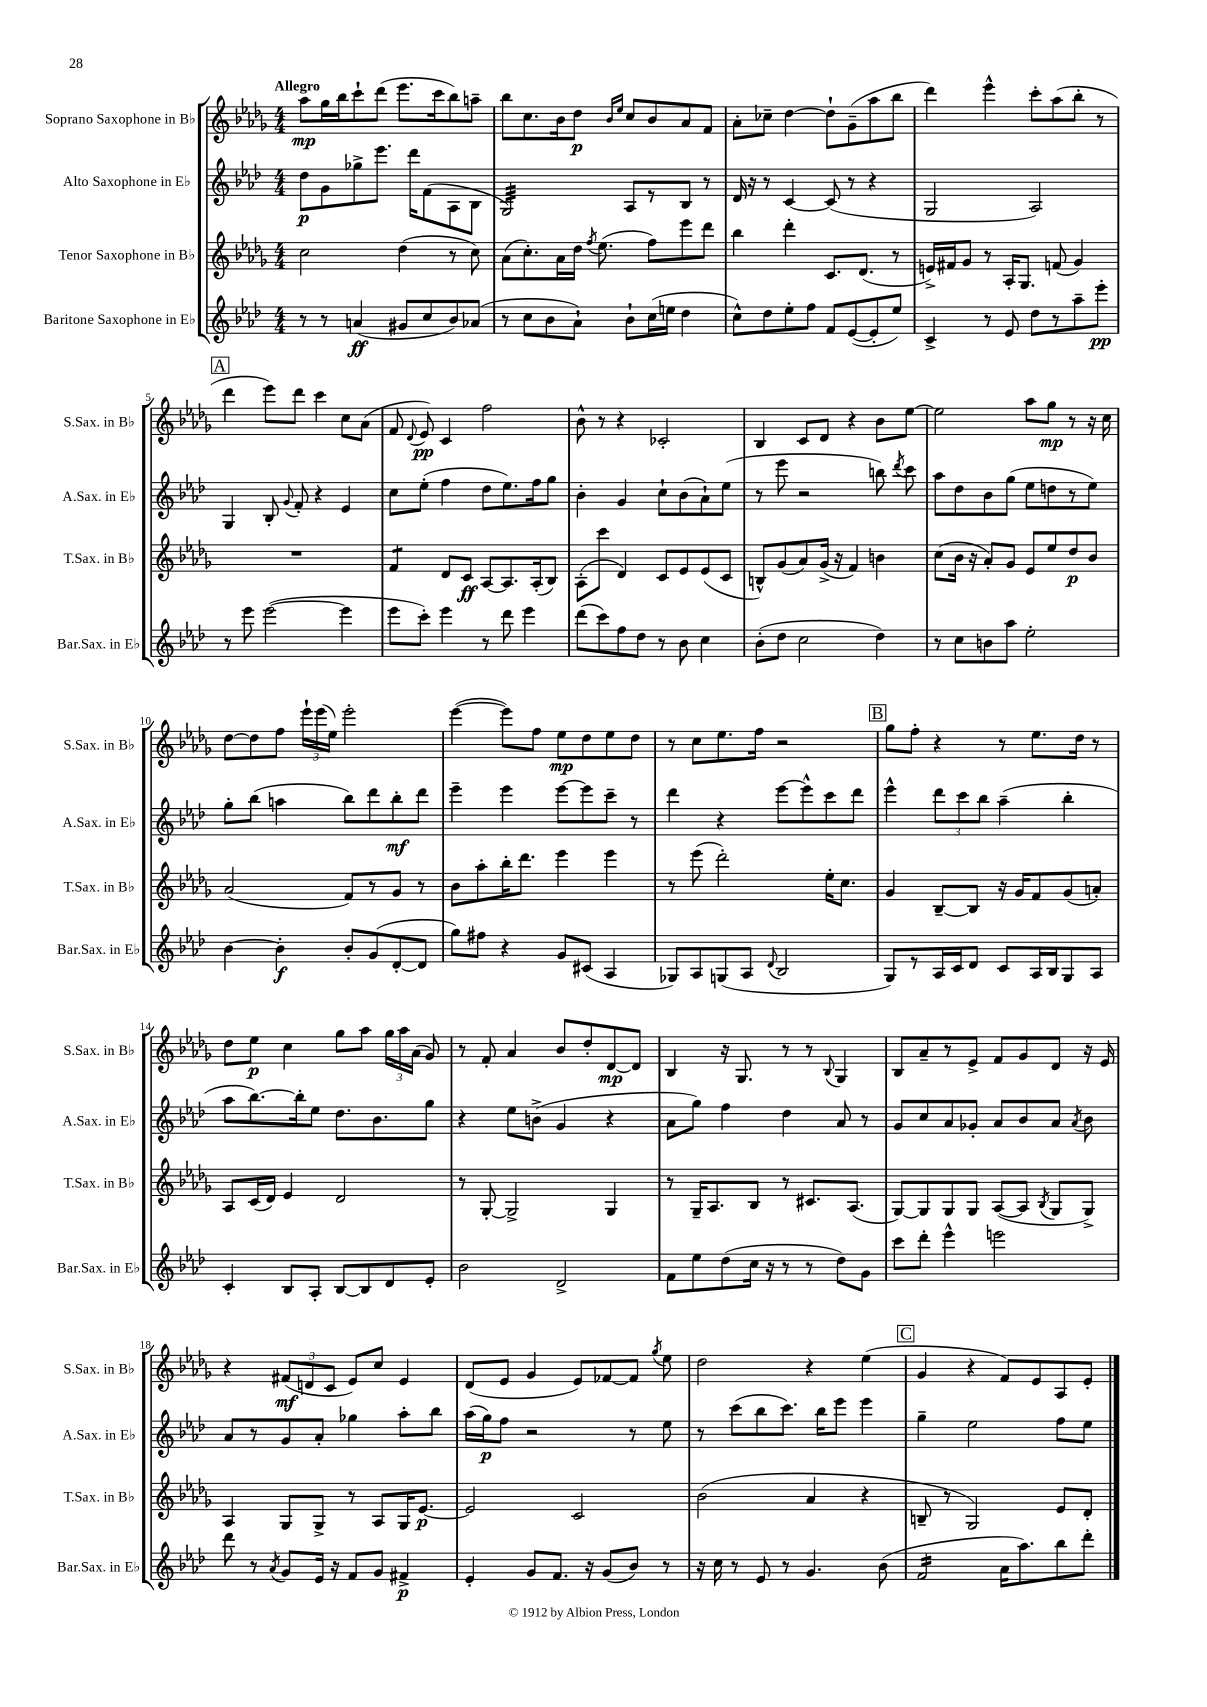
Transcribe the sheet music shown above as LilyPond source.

<<
\new StaffGroup <<
\new Staff = "s0" \with { instrumentName = "Soprano Saxophone in Bb" shortInstrumentName = "S.Sax. in Bb" } {
    \clef treble \key des \major \numericTimeSignature \time 4/4 \tempo "Allegro"
    \autoBeamOff aes''8[\mp ges''16 bes''16 c'''8-! des'''8]( ees'''8.[ c'''16 bes''8) a''8]-- |
    bes''8[ c''8. bes'16 des''8]\p \grace { bes'16[ ees''16] } c''8[ bes'8 aes'8 f'8] |
    aes'8[-. ces''8]-- des''4~ des''8[-! ges'8--( aes''8 bes''8] |
    des'''4) ees'''4-^ c'''8[-. aes''8( bes''8]-. r8 |
    \mark \markup { \box "A" } des'''4 ees'''8[) des'''8] c'''4 c''8[ aes'8]( |
    f'8 \appoggiatura { des'8 } ees'8\pp) c'4 f''2 |
    bes'8-^ r8 r4 ces'2-. |
    bes4 c'8[ des'8] r4 bes'8[ ees''8]~ |
    ees''2 aes''8[ ges''8]\mp r8 r16 c''16 |
    des''8[~ des''8 f''8] \tuplet 3/2 { ees'''16[-! ees'''16( ees''16]) } ees'''2-. |
    ees'''4~( ees'''8[) f''8] ees''8[\mp des''8 ees''8 des''8] |
    r8 c''8[ ees''8. f''16] r2 |
    \mark \markup { \box "B" } ges''8[ f''8]-. r4 r8 ees''8.[ des''16] r8 |
    des''8[ ees''8]\p c''4 ges''8[ aes''8] \tuplet 3/2 { ges''16[ aes''16 aes'16]( } ges'8) |
    r8 f'8-. aes'4 bes'8[ des''8-. des'8~\mp des'8] |
    bes4 r16 ges8. r8 r8 \appoggiatura { bes8 } ges4 |
    bes8[ aes'8-- r8 ees'8]-> f'8[ ges'8 des'8] r16 ees'16 |
    r4 \tuplet 3/2 { fis'8[\mf( d'8 c'8] } ees'8[) c''8] ees'4 |
    des'8[( ees'8] ges'4 ees'8[) fes'8~ fes'8] \acciaccatura { ges''8 } ees''8 |
    des''2 r4 ees''4( |
    \mark \markup { \box "C" } ges'4 r4 f'8[) ees'8 aes8 ees'8]-. \bar "|." |
}
\new Staff = "s1" \with { instrumentName = "Alto Saxophone in Eb" shortInstrumentName = "A.Sax. in Eb" } {
    \clef treble \key aes \major \numericTimeSignature \time 4/4
    \autoBeamOff des''8[\p g'8 ges''8-> ees'''8.] des'''16[ f'8( aes8 bes8] |
    g2:32) aes8[ r8 bes8] r8 |
    des'16 r16 r8 c'4~ c'8( r8 r4 |
    g2 aes2) |
    \mark \markup { \box "A" } g4 bes8-. \appoggiatura { g'8 } f'8-. r4 ees'4 |
    c''8[ ees''8]-.( f''4 des''8[ ees''8.) f''16 g''8] |
    bes'4-. g'4 c''8[-! bes'8( aes'8-!) ees''8]( |
    r8 ees'''8 r2 b''8) \acciaccatura { des'''8 } c'''8 |
    aes''8[ des''8 bes'8 g''8]( ees''8[ d''8 r8 ees''8]) |
    g''8[-. bes''8]( a''4 bes''8[) des'''8 bes''8-.\mf des'''8] |
    ees'''4-- ees'''4 ees'''8[~ ees'''8 c'''8]-- r8 |
    des'''4 r4 ees'''8[~ ees'''8-^ c'''8 des'''8] |
    \mark \markup { \box "B" } ees'''4-^ \tuplet 3/2 { des'''8[ c'''8 bes''8] } aes''4--( bes''4-. |
    aes''8[ bes''8.~) bes''16-. ees''8] des''8.[ bes'8. g''8] |
    r4 ees''8[ b'8]->( g'4 r4 |
    aes'8[ g''8]) f''4 des''4 aes'8 r8 |
    g'8[ c''8 aes'8 ges'8]-. aes'8[ bes'8 aes'8] \acciaccatura { aes'8 } bes'8 |
    aes'8[ r8 g'8 aes'8]-. ges''4 aes''8[-. bes''8] |
    aes''16[( g''16\p) f''8] r2 r8 ees''8 |
    r8 c'''8[( bes''8 c'''8.]) bes''16[ ees'''8] ees'''4 |
    \mark \markup { \box "C" } g''4-- ees''2 f''8[ ees''8] \bar "|." |
}
\new Staff = "s2" \with { instrumentName = "Tenor Saxophone in Bb" shortInstrumentName = "T.Sax. in Bb" } {
    \clef treble \key des \major \numericTimeSignature \time 4/4
    \autoBeamOff c''2 des''4( r8 c''8) |
    aes'8[( c''8.-.) aes'16 des''16] \acciaccatura { f''8 } ees''8.( f''8[) ees'''8 des'''8] |
    bes''4 des'''4-. c'8.[ des'8.]( r8 |
    e'16[->) fis'16 ges'8] r8 aes16[-. ges8.] f'8( ges'4) |
    \mark \markup { \box "A" } R1 |
    f'4:8 des'8[ c'8]\ff aes8[~ aes8. aes16-.( bes8]) |
    aes8[-.( c'''8] des'4) c'8[ ees'8 ees'8( c'8] |
    b8[-^) ges'8( aes'8) ges'16]->( r16 f'4) b'4 |
    c''8[( bes'16] r16 aes'8[-.) ges'8] ees'8[ ees''8 des''8\p bes'8] |
    aes'2( f'8[) r8 ges'8] r8 |
    bes'8[ aes''8-. bes''16-. des'''8.] ees'''4 ees'''4 |
    r8 ees'''8( des'''2-.) ees''16[-. c''8.] |
    \mark \markup { \box "B" } ges'4 bes8[~-- bes8] r16 ges'16[ f'8 ges'8( a'8]-.) |
    aes8[ c'16( des'16]) ees'4 des'2 |
    r8 ges8~-. ges2-> ges4 |
    r8 ges16[-- aes8. bes8] r8 cis'8.[ aes8.]( |
    ges8[~) ges8 ges8 ges8] aes8[~( aes8] \acciaccatura { bes8 } ges8[ ges8]->) |
    aes4 ges8[ ges8]-> r8 aes8[ ges16 ees'8.]~\p |
    ees'2 c'2 |
    bes'2( aes'4 r4 |
    \mark \markup { \box "C" } b8-- r8 ges2) ees'8[ des'8]-. \bar "|." |
}
\new Staff = "s3" \with { instrumentName = "Baritone Saxophone in Eb" shortInstrumentName = "Bar.Sax. in Eb" } {
    \clef treble \key aes \major \numericTimeSignature \time 4/4
    \autoBeamOff r8 r8 a'4\ff( gis'8[ c''8 bes'8) aes'8]( |
    r8 c''8[ bes'8 aes'8]-!) bes'8[-! c''16( e''16] des''4 |
    c''8[-^) des''8 ees''8-. f''8] f'8[ ees'8~( ees'8-. ees''8]) |
    c'4-> r8 ees'8 des''8[ r8 aes''8-- ees'''8]-.\pp |
    \mark \markup { \box "A" } r8 ees'''8 ees'''2~( ees'''4 |
    ees'''8[ c'''8]-.) ees'''4 r8 des'''8 ees'''4 |
    des'''8[( c'''8) f''8 des''8] r8 bes'8 c''4 |
    bes'8[-.( des''8] c''2 des''4) |
    r8 c''8[ b'8 aes''8] ees''2-. |
    bes'4~ bes'4-.\f bes'8[-. g'8( des'8~-. des'8] |
    g''8[) fis''8] r4 g'8[ cis'8]( aes4 |
    ges8[) aes8 g8( aes8] \appoggiatura { des'8 } bes2 |
    \mark \markup { \box "B" } g8[) r8 aes16 c'16 des'8] c'8[ aes16 bes16 g8 aes8] |
    c'4-. bes8[ aes8]-. bes8[~ bes8 des'8 ees'8]-. |
    bes'2 des'2-> |
    f'8[ ees''8 des''8( c''16] r16 r8 r8 des''8[) g'8] |
    c'''8[ des'''8]-. ees'''4-^ e'''2 |
    des'''8 r8 \acciaccatura { aes'8 } g'8[ ees'16] r16 f'8[ g'8] fis'4->\p |
    ees'4-. g'8[ f'8.] r16 g'8[( bes'8]) r8 |
    r16 c''16 r8 ees'8 r8 g'4. bes'8( |
    \mark \markup { \box "C" } f'2:16 aes'16[ aes''8.) bes''8 des'''8]-. \bar "|." |
}
>>
>>
